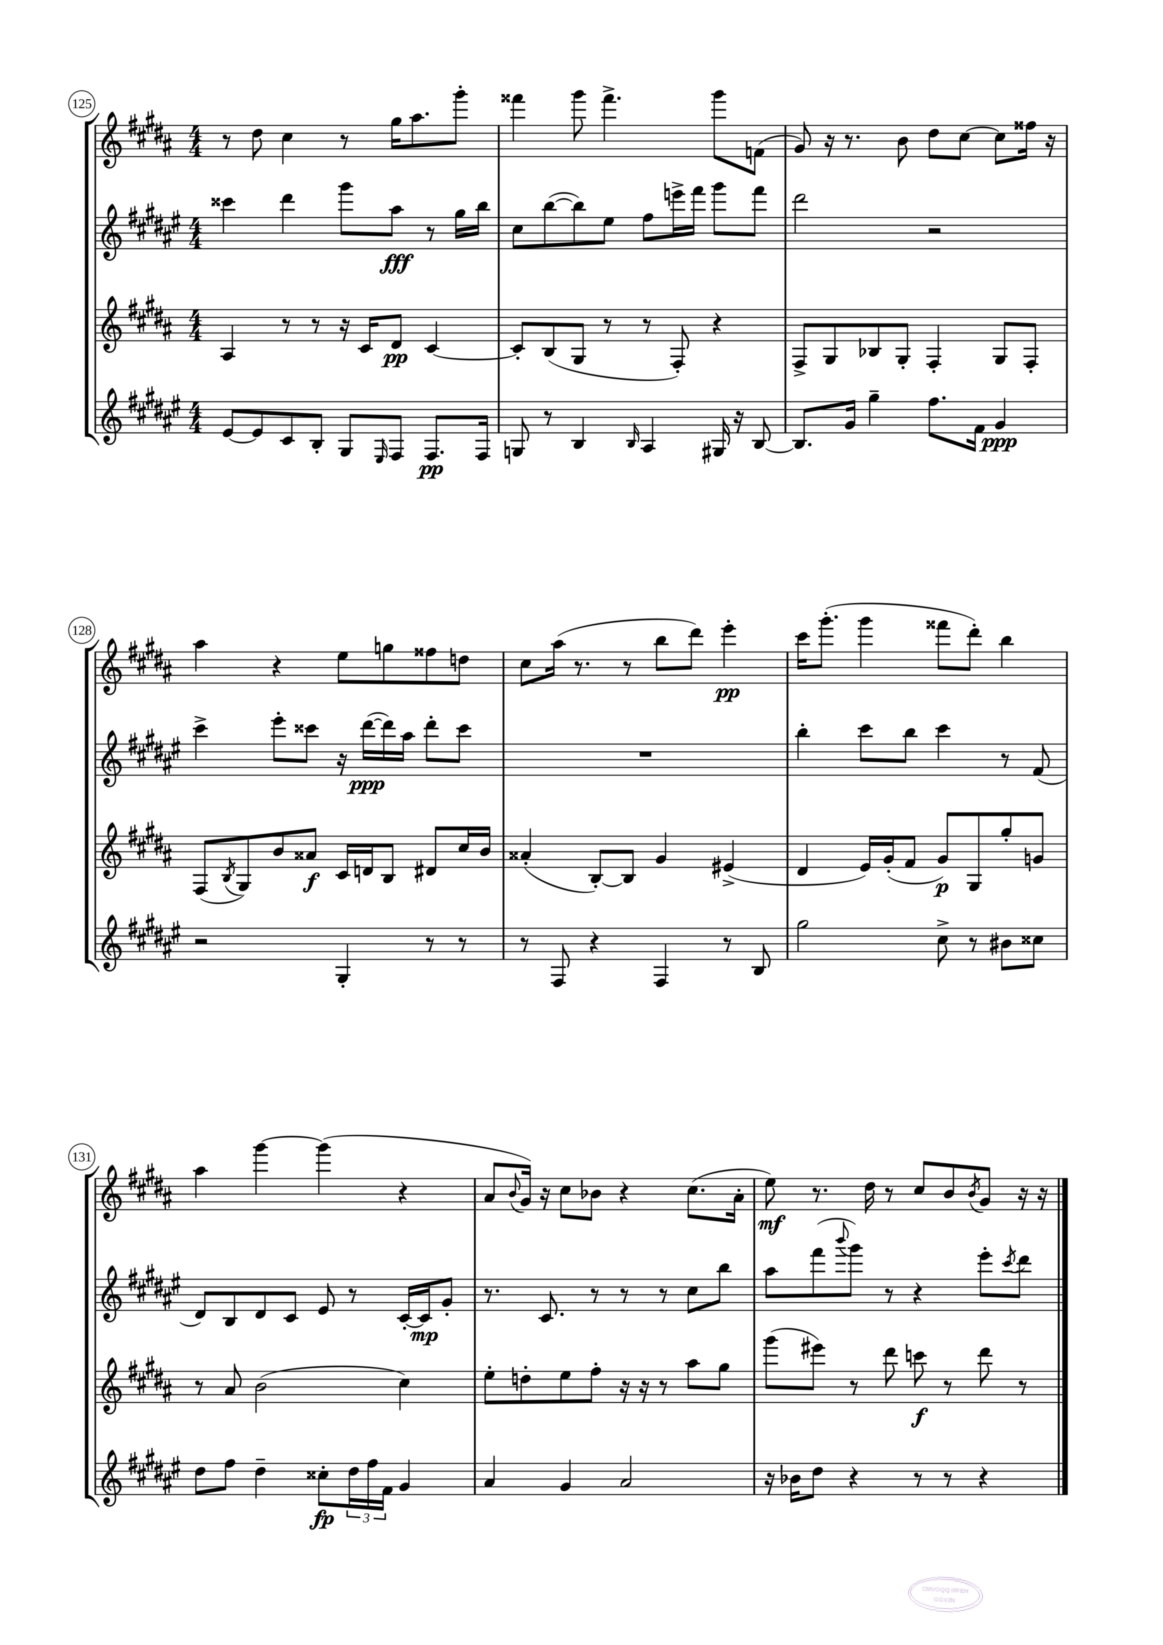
<<
\new StaffGroup <<
\new Staff = "s0" {
    \clef treble \key b \major \numericTimeSignature \time 4/4
    r8 dis''8 cis''4 r8 gis''16 ais''8. gis'''8-. |
    fisis'''4 gis'''8 fisis'''4.-> gis'''8 f'8( |
    gis'8) r16 r8. b'8 dis''8 cis''8~ cis''8 fisis''16 r16 |
    ais''4 r4 e''8 g''8 fisis''8 d''8 |
    cis''8 ais''16( r8. r8 b''8 dis'''8) e'''4-.\pp |
    cis'''16 gis'''8.-.( gis'''4 fisis'''8 dis'''8-.) b''4 |
    ais''4 gis'''4~ gis'''4( r4 |
    ais'8 \appoggiatura { b'8 } gis'16) r16 cis''8 bes'8 r4 cis''8.( ais'16-. |
    e''8\mf) r8. dis''16 r8 cis''8 b'8 \acciaccatura { b'8 } gis'8 r16 r16 \bar "|." |
}
\new Staff = "s1" {
    \clef treble \key fis \major \numericTimeSignature \time 4/4
    cisis'''4 dis'''4 gis'''8 ais''8\fff r8 gis''16 b''16 |
    cis''8 b''8~( b''8) eis''8 fis''8 e'''16-> fis'''16 gis'''8 fis'''8 |
    dis'''2 r2 |
    cis'''4-> eis'''8-. cisis'''8 r16 dis'''16~\ppp( dis'''16) ais''16 dis'''8-. cisis'''8 |
    R1 |
    b''4-. cis'''8 b''8 cis'''4 r8 fis'8( |
    dis'8) b8 dis'8 cis'8 eis'8 r8 cis'16~-. cis'16\mp gis'8-. |
    r8. cis'8. r8 r8 r8 cis''8 b''8 |
    ais''8 fis'''8( \appoggiatura { b'''8 } gis'''8) r8 r4 eis'''8-. \acciaccatura { cis'''8 } dis'''8 \bar "|." |
}
\new Staff = "s2" {
    \clef treble \key b \major \numericTimeSignature \time 4/4
    ais4 r8 r8 r16 cis'16 dis'8\pp cis'4~ |
    cis'8-. b8( gis8 r8 r8 fis8-.) r4 |
    fis8-> gis8 bes8 gis8-. fis4-. gis8 fis8-. |
    fis8( \acciaccatura { b8 } gis8) b'8 aisis'8\f cis'16 d'16 b8 dis'8 cis''16 b'16 |
    aisis'4-.( b8~-.) b8 gis'4 eis'4->( |
    dis'4 e'16) gis'16-.( fis'8 gis'8\p) gis8 gis''8-. g'8 |
    r8 ais'8 b'2( cis''4) |
    e''8-. d''8-. e''8 fis''8-. r16 r16 r8 ais''8 gis''8 |
    gis'''8( eis'''8) r8 dis'''8 c'''8\f r8 dis'''8 r8 \bar "|." |
}
\new Staff = "s3" {
    \clef treble \key fis \major \numericTimeSignature \time 4/4
    eis'8~ eis'8 cis'8 b8-. gis8 \grace { eis16 } fis8 fis8.\pp fis16 |
    g8 r8 b4 \grace { b16 } ais4 gis16 r16 b8~ |
    b8. gis'16 gis''4-- fis''8. fis'16 gis'4\ppp |
    r2 gis4-. r8 r8 |
    r8 fis8 r4 fis4 r8 b8 |
    gis''2 cis''8-> r8 bis'8 cisis''8 |
    dis''8 fis''8 dis''4-- cisis''8-.\fp \tuplet 3/2 { dis''16 fis''16 fis'16 } gis'4 |
    ais'4 gis'4 ais'2 |
    r16 bes'16 dis''8 r4 r8 r8 r4 \bar "|." |
}
>>
>>
\layout { \context { \Score currentBarNumber = #125 \override BarNumber.stencil = #(make-stencil-circler 0.1 0.3 ly:text-interface::print) } }
